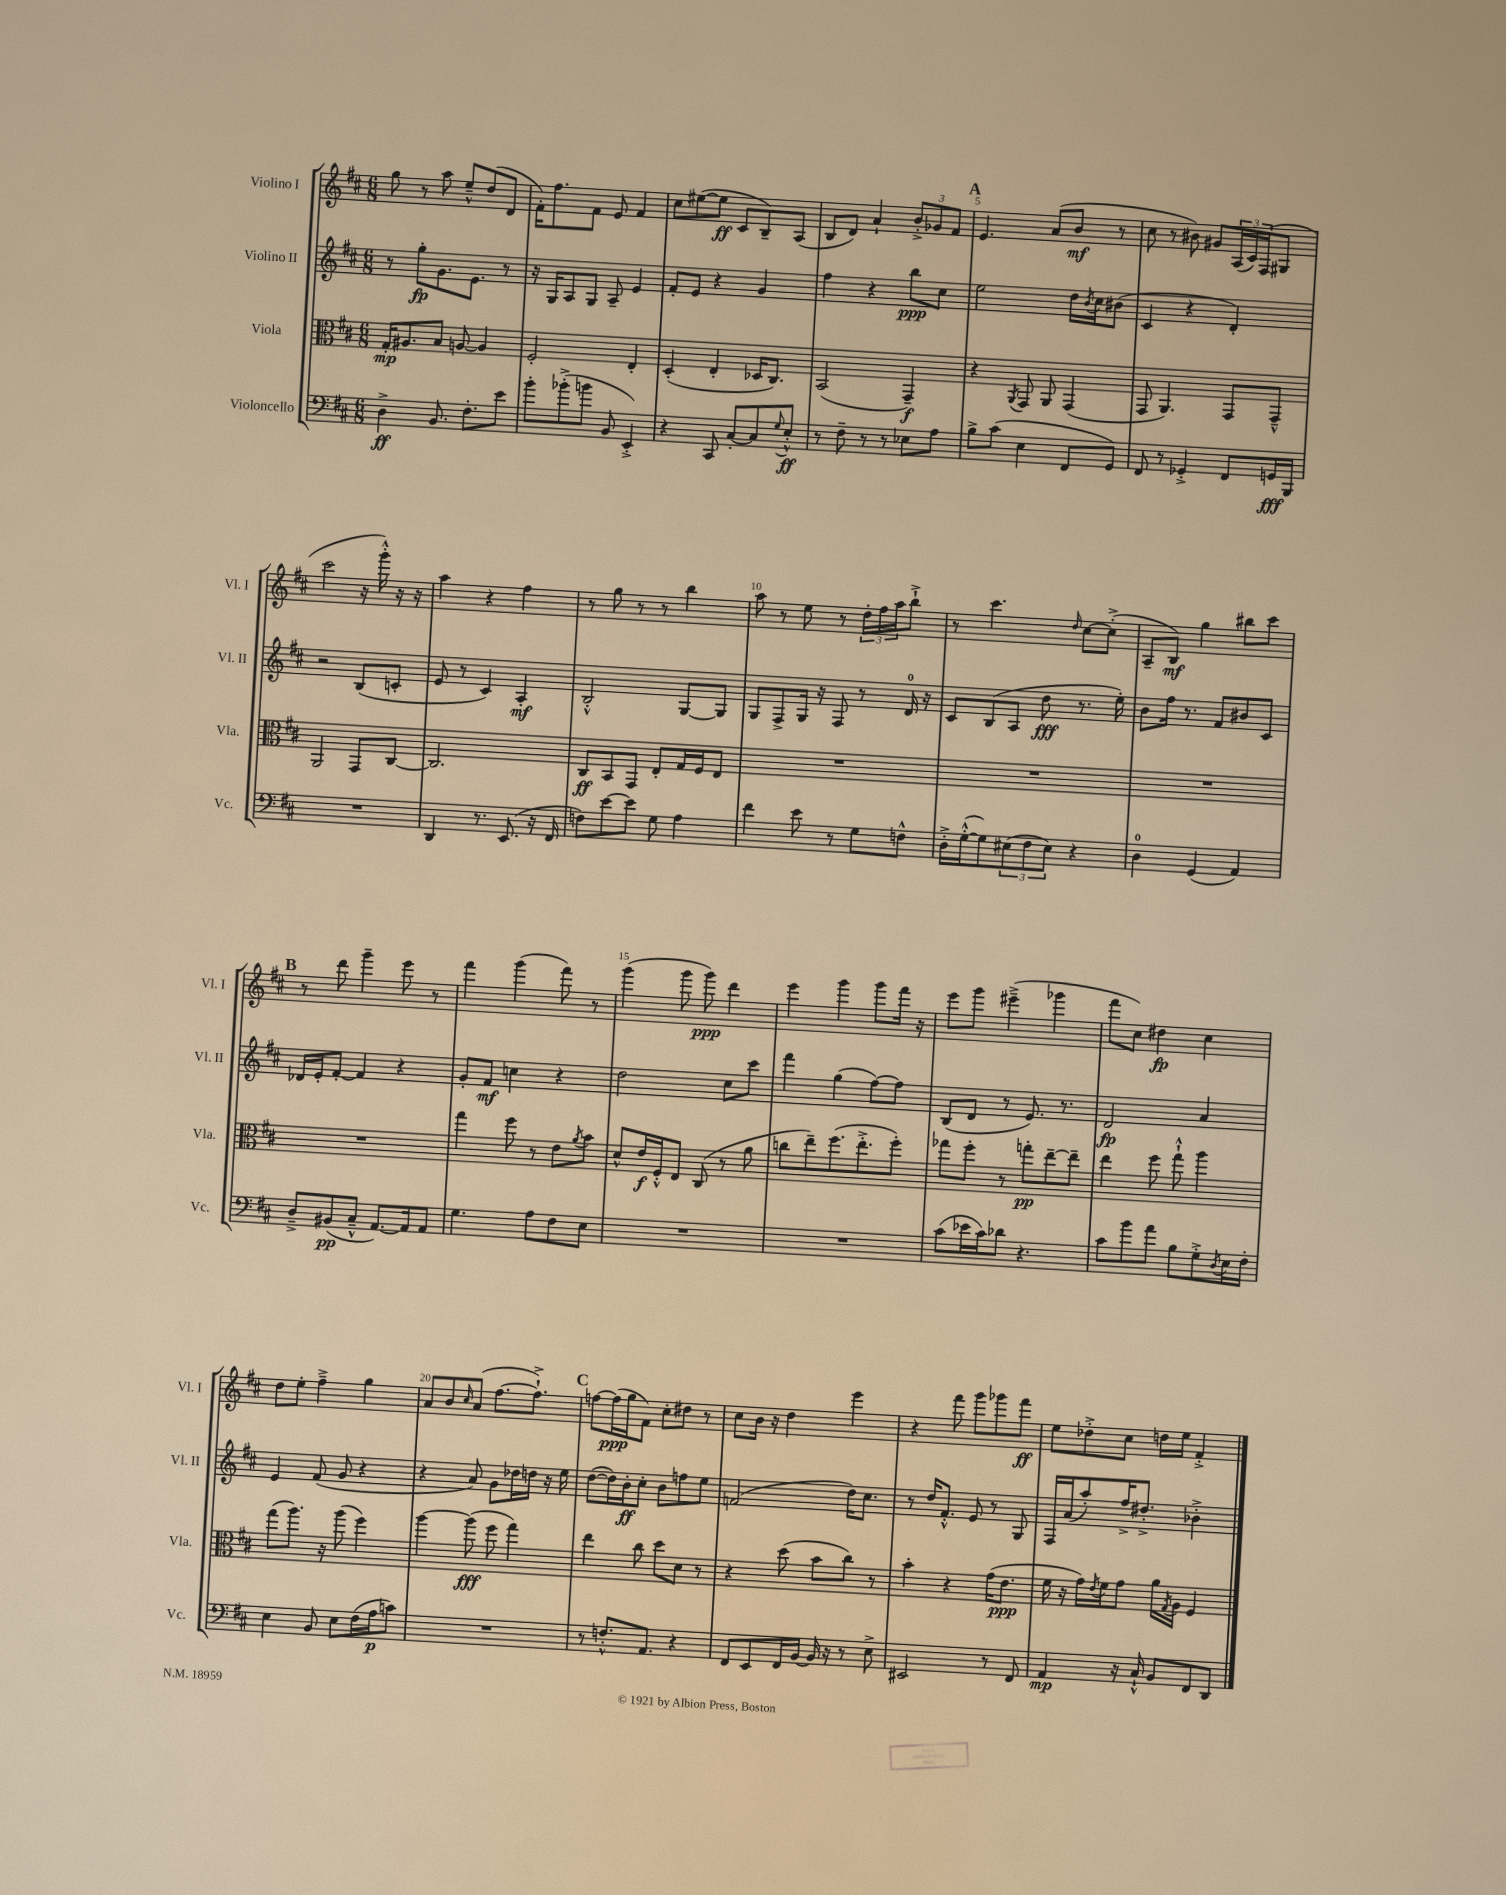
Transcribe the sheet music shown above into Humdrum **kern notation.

**kern	**kern	**kern	**kern
*staff4	*staff3	*staff2	*staff1
*clefF4	*clefC3	*clefG2	*clefG2
*k[f#c#]	*k[f#c#]	*k[f#c#]	*k[f#c#]
*M6/8	*M6/8	*M6/8	*M6/8
4D^	16G'	8r	8gg
.	8.A#	.	.
.	.	8gg'	8r
8.BB	8B	8.g	8aa
.	[8A	.	8ee~^^
8.F#'	.	8.e	.
.	4A]	.	(8dd
8e	.	8r	8d
=	=	=	=
8b'	2F#'	16r	16f#')
.	.	16G	8.ff#
(8b-'^	.	8A	.
8b	.	8G	8f#
8BB	.	8A~	8e
4EE'^)	4E'	4e	4f#
=	=	=	=
4r	(4D'	8f#'	8cc#
.	.	8e	([8ee#
8CC#	4E'	4r	8ee#]
[8C#'	.	.	8c#
8C#]	16D-	4g	8B~)
.	8.C#)	.	.
8qqG	.	.	.
8E'^^	.	.	(8A
=	=	=	=
8r	(2BB	4ff#	8B
8F#~	.	.	8d)
8r	.	4r	4a`
8r	.	.	.
8E-	4GG~)	8bb	12b'^
.	.	.	12g-
8A	.	8cc#	.
.	.	.	12f#
=	=	=	=
8B^	4r	2ee	4.e
(8c#	.	.	.
.	8qAA	.	.
4E	8GG	.	.
.	8AA	.	(8a
8FF#	(4GG	16dd	8b
.	.	8qb	.
.	.	16cc#	.
8GG)	.	(8b#	8r
=	=	=	=
8FF#	8GG	4c#	8cc#
8r	4.AA)	.	8r
4GG-'^	.	4r	8b#)
.	.	.	8g#
8FF#	8GG	4d')	(24A
.	.	.	24c#)
.	.	.	(24F#
16GG	8GG~^^	.	8G#
16BBB	.	.	.
=	=	=	=
2.r	2AA	2r	2ccc#
.	8GG	(8B	16r
.	.	.	16ggg'^^)
.	[8C#	8c'	16r
.	.	.	16r
=	=	=	=
4DD	2.C#]	8e	4aa
.	.	8r	.
8.r	.	4c#)	4r
(8.EE	.	.	.
.	.	4A'	4ff#
16r	.	.	.
16FF#	.	.	.
=	=	=	=
8F)	8C#	2B'^^	8r
[8e	8BB	.	8gg
8e]	8GG	.	8r
8G	8E'	.	8r
4A	16G	[8G	4bb
.	16F#	.	.
.	8E	8G]	.
=	=	=	=
4f#	2.r	8G	8aa
.	.	8F#^	8r
8e	.	16G	8ee
.	.	16r	.
8r	.	8F#	8r
8G	.	8r	24dd'
.	.	.	24ff#
.	.	.	24aa
8F^^	.	16d	8bb`^
.	.	16r	.
=	=	=	=
16D'^	2.r	8c#	8r
([16G'^^	.	.	.
8G])	.	(8B	4.ccc#
(12E#	.	8A	.
12F#	.	.	.
.	.	8dd	.
12E#)	.	.	.
.	.	.	16qqdd
4r	.	8.r	[8cc#
.	.	.	(8cc#'^]
.	.	16ee')	.
=	=	=	=
4D	2.r	8b	8A~
.	.	16ff#	8B)
.	.	8.r	.
(4GG	.	.	4gg
.	.	8f#	.
4AA)	.	8b#	8bb#
.	.	8c#	8ccc#
=	=	=	=
8D~^	2.r	16d-	8r
.	.	16e'	.
(8BB#	.	[8f#'	8ddd
8C#~^^	.	4f#]	4ggg~
[8.AA)	.	.	.
.	.	4r	8eee
16AA]	.	.	.
8AA	.	.	8r
=	=	=	=
4.G	4gg	8g'	4fff#
.	.	8f#	.
.	8ff#	4cc	(4ggg
8A	8r	.	.
8F#	8e	4r	8fff#)
.	8qa	.	.
8E	8b	.	8r
=	=	=	=
2.r	8d^^	2dd	(4ggg
.	16e	.	.
.	16F#'^^	.	.
.	8E	.	8ggg
.	(8C#	.	8ggg)
.	8r	8cc#	4ddd
.	8a	8ccc#	.
=	=	=	=
2.r	8cc	4fff#	4eee
.	8ee~)	.	.
.	(8.ff#	(4gg	4ggg
.	8.ee'^	.	.
.	.	[8ff#)	8ggg
.	8ff#')	8ff#]	16fff#
.	.	.	16r
=	=	=	=
(8c#	8gg-	(8B	8eee
16e-	8ff#'	8d	8ggg
16c#)	.	.	.
8d-	8r	8r	(4eee#~^
4.r	8gg'	8.e)	.
.	[8ee~	.	4ggg-
.	.	8.r	.
.	8ee~]	.	.
=	=	=	=
8c#	4ee	2d	8fff#
8b	.	.	8cc#)
8a	8ff#	.	4dd#
8B	8gg`^^	.	.
8G'^	4aa	4a	4cc#
8qD	.	.	.
16E	.	.	.
16F#'	.	.	.
=	=	=	=
4E	(8gg	4e	8dd
.	8.aa)	.	8ee'
8BB	.	(8f#	4ff#~^
.	16r	.	.
8E	(8aa	8g	.
(16F#	4ff#)	4r	4gg
16A	.	.	.
8c)	.	.	.
=	=	=	=
2.r	[4aa	4r	8a
.	.	.	8b
.	.	.	16qqcc#
.	(8aa]	8a)	(8a
.	8ff#	8g	[8.ff#
.	4gg)	16dd-	.
.	.	16dd	8.ff#`^])
.	.	16r	.
.	.	16ee	.
=	=	=	=
8r	4ee	([8dd	[8ff
8.F'^^	.	16dd])	(16ff]
.	.	16b'	16gg
.	8cc#	8cc#'	8f#)
8.AA	.	.	.
.	8dd	8b	8cc#'
4r	8d	8ff	8dd#
.	8r	8ee	8r
=	=	=	=
8FF#	4r	(2f	8cc#
8EE	.	.	16b
.	.	.	16r
16FF#	(8dd	.	4dd
[16BB	.	.	.
16BB]	8b	.	.
16r	.	.	.
8r	8cc#)	16dd)	4eee
.	.	8.cc#	.
8E^	8r	.	.
=	=	=	=
2EE#	4b'	8r	4r
.	.	16dd	.
.	.	8.f#'^^	.
.	4r	.	8fff#
.	.	8e	8ggg
8r	(16g	8r	8ggg-
.	8.e	.	.
8FF#	.	8G	8fff#
=	=	=	=
4AA	16f#	16F#	8ee
.	16r	(16a	.
.	16g)	8aa')	8dd-'^
.	8qe	.	.
.	16f#	.	.
16r	8g	16ff#^	8cc#
16C#`^^	.	8.dd#'^	.
8BB	16a	.	16dd
.	8qG	.	.
.	16A	.	16ee
8FF#	4F#	4b-'^	4f#'^
8DD	.	.	.
==	==	==	==
*-	*-	*-	*-
